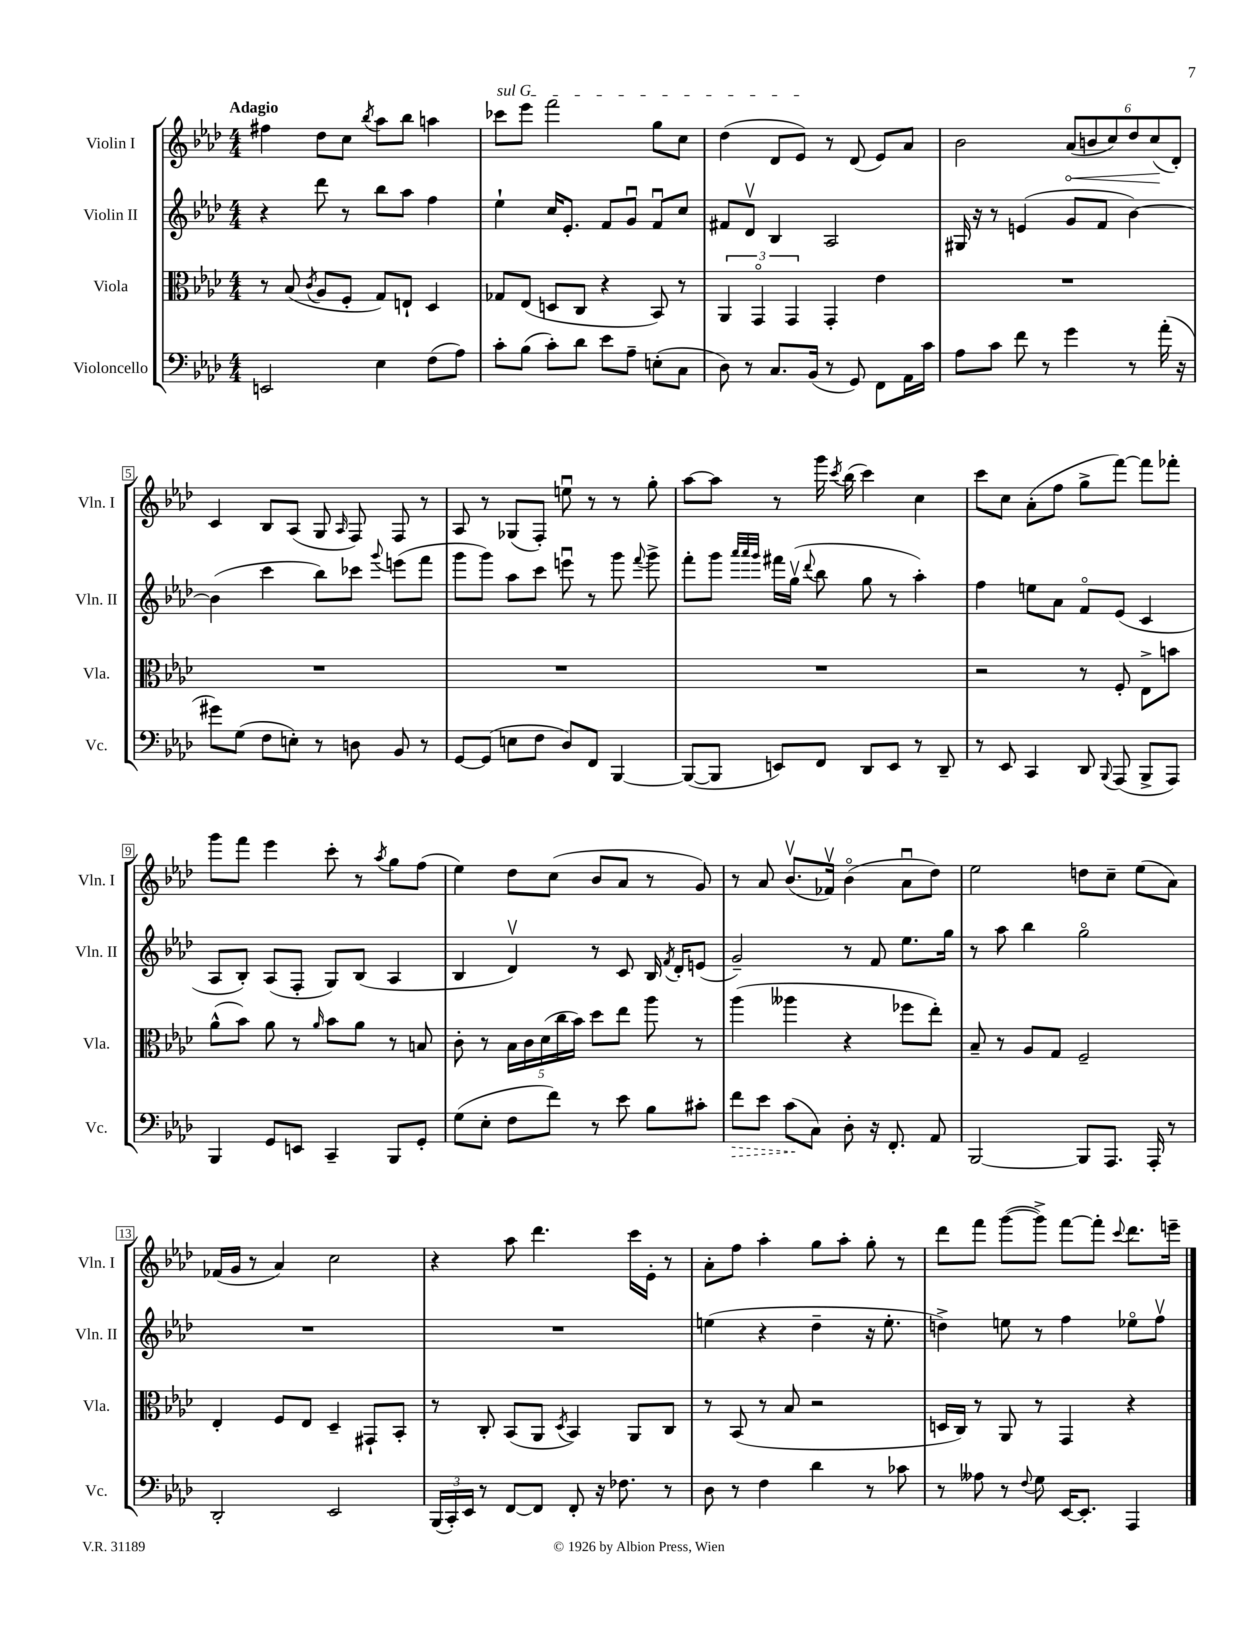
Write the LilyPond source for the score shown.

<<
\new StaffGroup <<
\new Staff = "s0" \with { instrumentName = "Violin I" shortInstrumentName = "Vln. I" } {
    \clef treble \key aes \major \numericTimeSignature \time 4/4 \tempo "Adagio"
    \autoBeamOff fis''4 des''8[ c''8] \acciaccatura { bes''8 } aes''8[ bes''8] a''4 |
    \once \override TextSpanner.bound-details.left.text = \markup { \italic "sul G" } ces'''8[\startTextSpan ees'''8] f'''2 g''8[ c''8] |
    des''4( des'8[ ees'8]\stopTextSpan) r8 des'8( ees'8[) aes'8] |
    bes'2 \tuplet 6/4 { \once \override Hairpin.circled-tip = ##t aes'8[\<( b'8 c''8) des''8 c''8\!( des'8]-.) } |
    c'4 bes8[ aes8]( g8 \grace { aes16 } f8) f8 r8 |
    aes8 r8 ges8[( f8]-.) e''8\downbow r8 r8 g''8-. |
    aes''8[~ aes''8] r8 g'''16 \acciaccatura { c'''8 } bes''16( c'''4) c''4 |
    c'''8[ c''8] aes'8[-.( f''8] g''8[-> f'''8]~) f'''8[ fes'''8]-. |
    g'''8[ f'''8] ees'''4 c'''8-. r8 \acciaccatura { aes''8 } g''8[ f''8]( |
    ees''4) des''8[ c''8]( bes'8[ aes'8] r8 g'8) |
    r8 aes'8 bes'8.[\upbow( fes'16]\upbow) bes'4\flageolet( aes'8[\downbow des''8]) |
    ees''2 d''8[ c''8]-- ees''8[( aes'8]) |
    fes'16[( g'16] r8 aes'4) c''2 |
    r4 aes''8 des'''4. c'''16[ ees'16]-. r8 |
    aes'8[-. f''8] aes''4-. g''8[ aes''8]-. g''8-. r8 |
    des'''8[ f'''8] g'''8[~( g'''8]->) f'''8[~ f'''8]-. \appoggiatura { c'''8 } des'''8.[ e'''16]-- \bar "|." |
}
\new Staff = "s1" \with { instrumentName = "Violin II" shortInstrumentName = "Vln. II" } {
    \clef treble \key aes \major \numericTimeSignature \time 4/4
    \autoBeamOff r4 des'''8 r8 bes''8[ aes''8] f''4 |
    ees''4-! c''16[ ees'8.]-. f'8[ g'8]\downbow f'8[\downbow c''8] |
    fis'8[ des'8]\upbow bes4 aes2 |
    gis16 r16 r8 e'4( g'8[ f'8] bes'4~) |
    bes'4( c'''4 bes''8[) ces'''8] \appoggiatura { g'''8 } e'''8[( f'''8] |
    g'''8[ g'''8]) aes''8[ c'''8] e'''8\downbow r8 g'''8 \appoggiatura { f'''8 } g'''8-> |
    f'''8[-. g'''8] \grace { aes'''32[ aes'''32 g'''32] } fis'''16[ g''16]\upbow( \appoggiatura { des'''8 } bes''8 g''8 r8 aes''4-.) |
    f''4 e''8[ aes'8] f'8[\flageolet ees'8]( c'4 |
    aes8[ bes8]-.) aes8[( f8]-. g8[) bes8]( aes4 |
    bes4 des'4\upbow) r8 c'8 bes16 \acciaccatura { f'8 } des'16[-. e'8]( |
    g'2--) r8 f'8 ees''8.[ g''16] |
    r8 aes''8 bes''4 g''2\flageolet |
    R1 |
    R1 |
    e''4( r4 des''4-- r16 e''8.-. |
    d''4->) e''8 r8 f''4 ees''8[\flageolet f''8]\upbow \bar "|." |
}
\new Staff = "s2" \with { instrumentName = "Viola" shortInstrumentName = "Vla." } {
    \clef alto \key aes \major \numericTimeSignature \time 4/4
    \autoBeamOff r8 bes8( \acciaccatura { c'8 } aes8[ f8]-. g8[) e8]-! des4 |
    ges8[ ees8]( d8[ c8] r4 bes,8) r8 |
    \tuplet 3/2 { aes,4 g,4\flageolet g,4 } g,4-. ees'4 |
    R1 |
    R1 |
    R1 |
    R1 |
    r2 r8 f8-. ees8[-> b'8] |
    aes'8[-^( bes'8]) aes'8 r8 \grace { aes'16 } bes'8[ aes'8] r8 b8 |
    c'8-. r8 \tuplet 5/4 { bes16[ c'16 des'16( c''16 bes'16]) } des''8[ ees''8] aes''8 r8 |
    aes''4( aeses''4 r4 fes''8[ ees''8]-.) |
    bes8-- r8 aes8[ g8] f2-- |
    ees4-. f8[ ees8] des4-- gis,8[-! bes,8]-. |
    r8 c8-. bes,8[( aes,8] \acciaccatura { des8 } bes,4) aes,8[ c8] |
    r8 bes,8( r8 bes8 r2 |
    d16[ c16]) r8 aes,8 r8 g,4 r4 \bar "|." |
}
\new Staff = "s3" \with { instrumentName = "Violoncello" shortInstrumentName = "Vc." } {
    \clef bass \key aes \major \numericTimeSignature \time 4/4
    \autoBeamOff e,2 ees4 f8[( aes8]) |
    c'8[-. bes8]( c'8[-.) des'8] ees'8[ aes8]-- e8[-.( c8] |
    des8) r8 c8.[ bes,16]( r8 g,8) f,8[ aes,16 c'16] |
    aes8[ c'8] f'8 r8 g'4 r8 aes'16-.( r16 |
    gis'8[) g8]( f8[ e8]-.) r8 d8 bes,8 r8 |
    g,8[~ g,8]( e8[ f8] des8[) f,8] bes,,4~ |
    bes,,8[~( bes,,8] e,8[) f,8] des,8[ e,8] r8 des,8-- |
    r8 ees,8 c,4 des,8 \appoggiatura { bes,,8 } aes,,8( bes,,8[-> aes,,8]) |
    bes,,4 g,8[ e,8] c,4-- bes,,8[ g,8]-. |
    g8[( ees8]-. f8[ f'8]) r8 ees'8 bes8[ cis'8]-. |
    \once \override Hairpin.style = #'dashed-line f'8[\> ees'8] c'8[\!( c8]) des8-. r16 f,8.-. aes,8 |
    bes,,2~ bes,,8[ aes,,8.] aes,,16-. r8 |
    des,2-. ees,2 |
    \tuplet 3/2 { bes,,16[( c,16-.) ees,16] } r8 f,8[~ f,8] f,8-. r16 fes8. r8 |
    des8 r8 f4 des'4 r8 ces'8 |
    r8 aeses8 r8 \appoggiatura { f8 } g8 ees,16[~ ees,8.]-. aes,,4 \bar "|." |
}
>>
>>
\layout { \context { \Score \override BarNumber.stencil = #(make-stencil-boxer 0.1 0.3 ly:text-interface::print) } }
